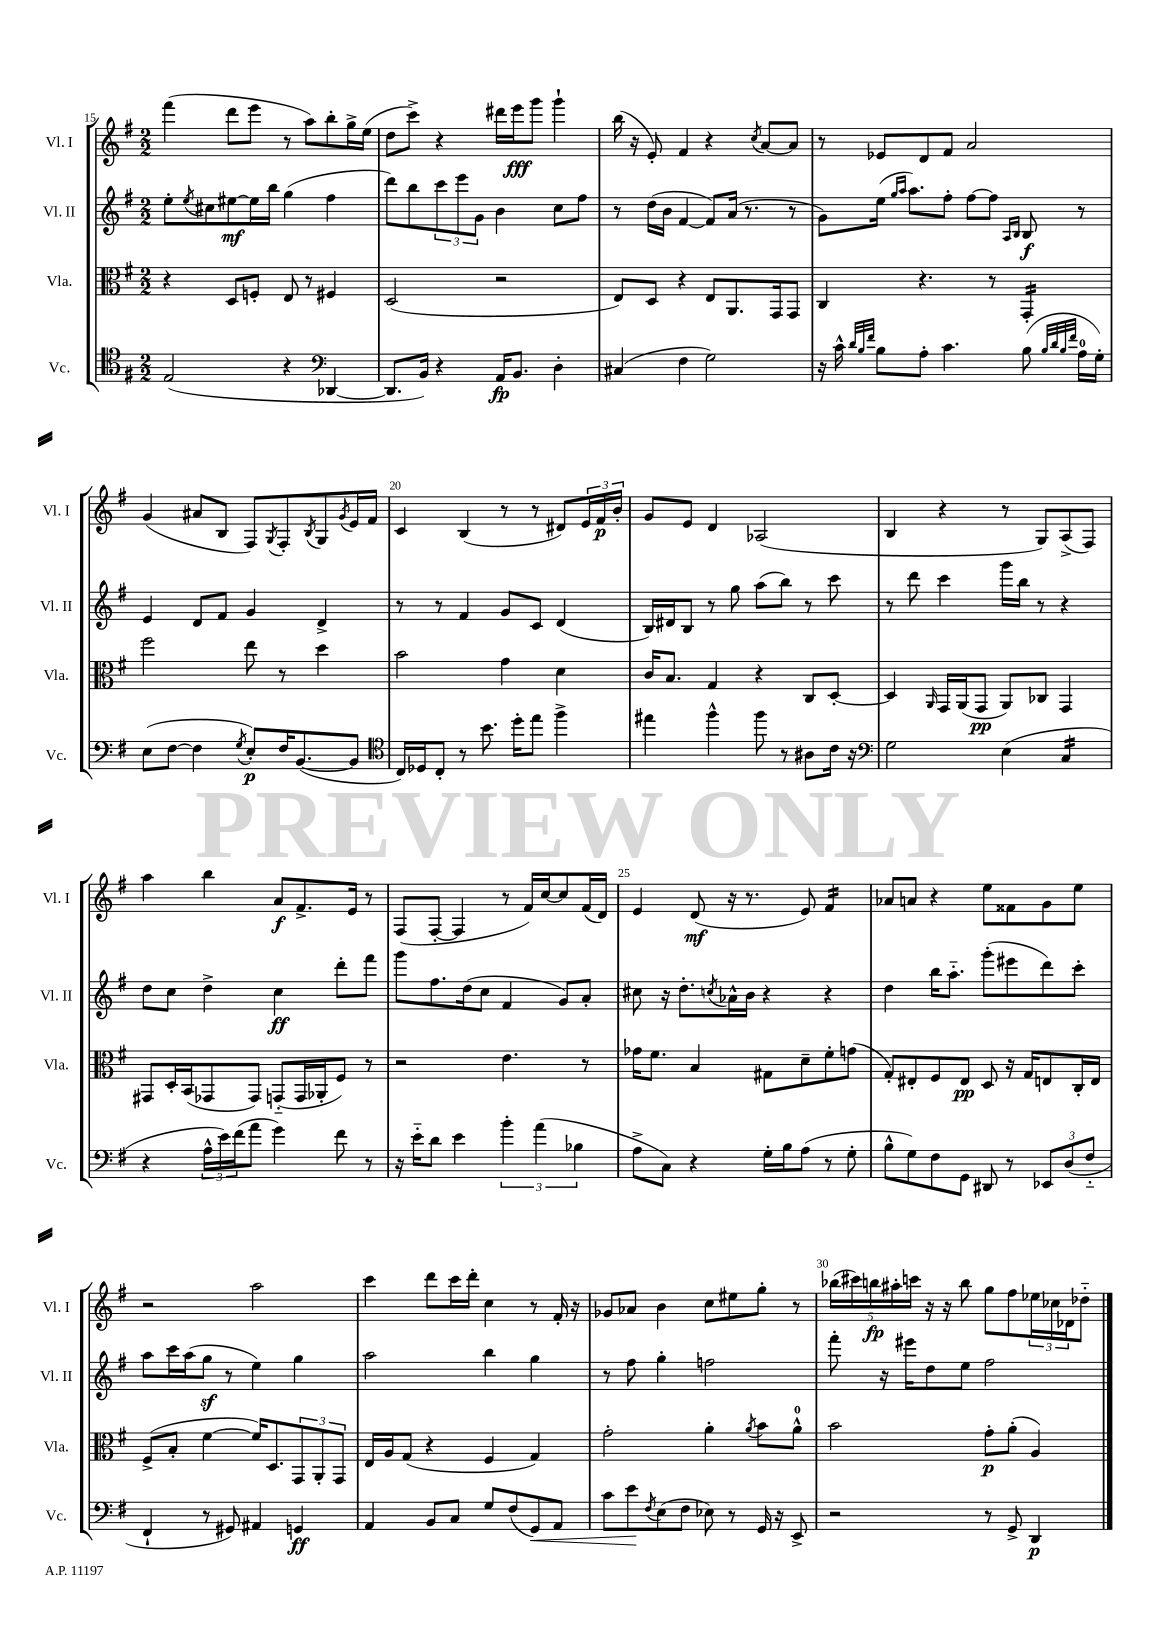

**kern	**kern	**kern	**kern
*staff4	*staff3	*staff2	*staff1
*clefC4	*clefC3	*clefG2	*clefG2
*k[f#]	*k[f#]	*k[f#]	*k[f#]
*M2/2	*M2/2	*M2/2	*M2/2
(2E	4r	8ee'	(4fff#
.	.	8qee	.
.	.	8cc#	.
.	8D	[8ee#	8ddd
.	8F'	16ee#]	8eee
.	.	16bb	.
4r	8E	(4gg	8r
.	8r	.	8aa)
*clefF4	*	*	*
[4DD-	4F#	4ff#	8bb'
.	.	.	16gg^
.	.	.	(16ee
=	=	=	=
8.DD-]	(2D	8ddd)	8dd
.	.	8bb	8ccc^)
16BB)	.	.	.
4r	.	12ccc	4r
.	.	12eee	.
.	.	12g	.
16AA	2r	4b	16ddd#
8.BB	.	.	16eee
.	.	.	8ggg
4D'	.	8cc	4ggg`
.	.	8ff#	.
=	=	=	=
(4C#	8E)	8r	(16bb
.	.	.	16r
.	8D	(16dd	8e')
.	.	16b	.
4F#	4r	[4f#	4f#
2G)	8E	8f#])	4r
.	8.AA	(16a	.
.	.	8.r	.
.	.	.	8qcc
.	.	.	[8a
.	16GG	.	.
.	8GG	8r	8a]
=	=	=	=
16r	4C	8g)	8r
16c^^	.	.	.
32qqd	.	.	.
32qqB	.	.	.
32qqf#	.	.	.
8B	.	(16ee	8e-
.	.	16qqgg	.
.	.	16qqaa	.
.	.	8.aa)	.
8A'	4.r	.	8d
4.c	.	8ff#'	8f#
.	.	[8ff#	2a
.	8r	8ff#]	.
.	.	16qqA	.
.	.	16qqB	.
(8B	4GG'	8B	.
32qqB	.	.	.
32qqd	.	.	.
32qqB	.	.	.
32qqf#	.	.	.
16A	.	8r	.
16G')	.	.	.
=	=	=	=
(8E	2ff#	4e	(4g
[8F#	.	.	.
4F#]	.	8d	8a#
.	.	8f#	8B
8qG	.	.	.
8E')	8ee	4g	8F#)
.	.	.	8qG
16F#	8r	.	8F#'
([8.BB	.	.	.
.	.	.	8qB
.	4dd	4d^	8G
.	.	.	8qg
8BB]	.	.	16e
.	.	.	16f#
=	=	=	=
*clefC4	*	*	*
16C)	2b	8r	4c
16D-	.	.	.
8C'	.	8r	.
8r	.	4f#	(4B
8.b	.	.	.
.	4g	8g	8r
16dd'	.	.	.
8ee	.	8c	8r
4ff#^	4d	(4d	8d#)
.	.	.	24e
.	.	.	24f#
.	.	.	24b'
=	=	=	=
4ee#	16c	16B)	8g
.	8.B	16d#	.
.	.	8B	8e
4ff#^^	4G	8r	4d
.	.	8gg	.
8ff#	4r	(8aa	(2A-
8r	.	8bb)	.
8A#	8C	8r	.
16c	[8D'	8ccc	.
16r	.	.	.
=	=	=	=
*clefF4	*	*	*
2G	4D]	8r	4B
.	.	8ddd	.
.	16qqAA	.	.
.	16GG	4ccc	4r
.	(16AA	.	.
.	8GG	.	.
(4E	8AA)	16ggg	8r
.	.	16bb	.
.	8C-	8r	8G)
4C	4GG	4r	(8A^
.	.	.	8F#)
=	=	=	=
4r	8GG#	8dd	4aa
.	16D'	8cc	.
.	(16BB	.	.
24A^^	8GG-	4dd^	4bb
24e)	.	.	.
(24f#	.	.	.
8a	8GG-)	.	.
4g)	(8GG'~	4cc	8a
.	16GG	.	8.f#^
.	16AA-'	.	.
8f#	8F#)	8ddd'	.
.	.	.	16e
8r	8r	8fff#	8r
=	=	=	=
16r	2r	8ggg	(8F#
16e'~	.	.	.
8d	.	8.ff#	[8F#'
4e	.	.	4F#]
.	.	(16dd	.
.	.	8cc	.
6b'	4.e	4f#	8r
.	.	.	16f#)
(6a	.	.	.
.	.	.	[16cc
.	.	8g)	8cc]
6B-	.	.	.
.	8r	8a'	(16f#
.	.	.	16d)
=	=	=	=
8A^	16g-	8cc#	4e
.	8.f#	.	.
8C)	.	16r	.
.	.	8.dd'	.
4r	4B	.	(8d
.	.	8qcc	.
.	.	16a-^^	16r
.	.	16b	8.r
16G'	8G#	4r	.
16B	.	.	.
(8A	8d~	.	8e)
8r	8f#'	4r	4f#
8G'	(8g	.	.
=	=	=	=
8B^^	8G')	4dd	8a-
8G)	8E#'	.	8a
8F#	8F#	16bb	4r
.	.	8.aa'~	.
8GG	8E#	.	.
8DD#	8D	(8ggg'	8ee
8r	16r	8eee#	8f##
.	16G	.	.
12EE-	8E	8ddd)	8g
(12D	.	.	.
.	16C'	8ccc'	8ee
12F#'~	.	.	.
.	16E	.	.
=	=	=	=
4FF#`	(8F#^	8aa	2r
.	8B'	16ccc	.
.	.	(16aa	.
8r	[4f#	8gg	.
8GG#)	.	8r	.
4AA#	16f#])	4ee)	2aa
.	8.D	.	.
4GG	12GG	4gg	.
.	12AA'	.	.
.	12GG	.	.
=	=	=	=
4AA	16E	2aa	4ccc
.	16A	.	.
.	(8G	.	.
8BB	4r	.	8ddd
8C	.	.	16ccc
.	.	.	16ddd'
8G	4F#	4bb	4cc
(8F#	.	.	.
8GG)	4G)	4gg	8r
8AA	.	.	16f#'
.	.	.	16r
=	=	=	=
8c	2g'	8r	8g-
8e	.	8ff#	8a-
8qF#	.	.	.
(8E	.	4gg'	4b
8F#	.	.	.
8E-)	4a'	2ff	8cc
8r	.	.	8ee#
.	8qa	.	.
16GG	8b	.	8gg'
16r	.	.	.
8EE^	8a^^	.	8r
=	=	=	=
2r	2b	8fff#'	(20bb-
.	.	.	20ccc#)
.	.	.	20bb
.	.	16r	.
.	.	.	20aa#'
.	.	16eee#	.
.	.	.	20ccc
.	.	8dd	16r
.	.	.	16r
.	.	8ee	8bb
8r	8g'	2ff#	8gg
8GG^	(8a'	.	8ff#
4DD	4A)	.	24ee-
.	.	.	24cc-
.	.	.	24d-
.	.	.	8dd-'~
==	==	==	==
*-	*-	*-	*-
